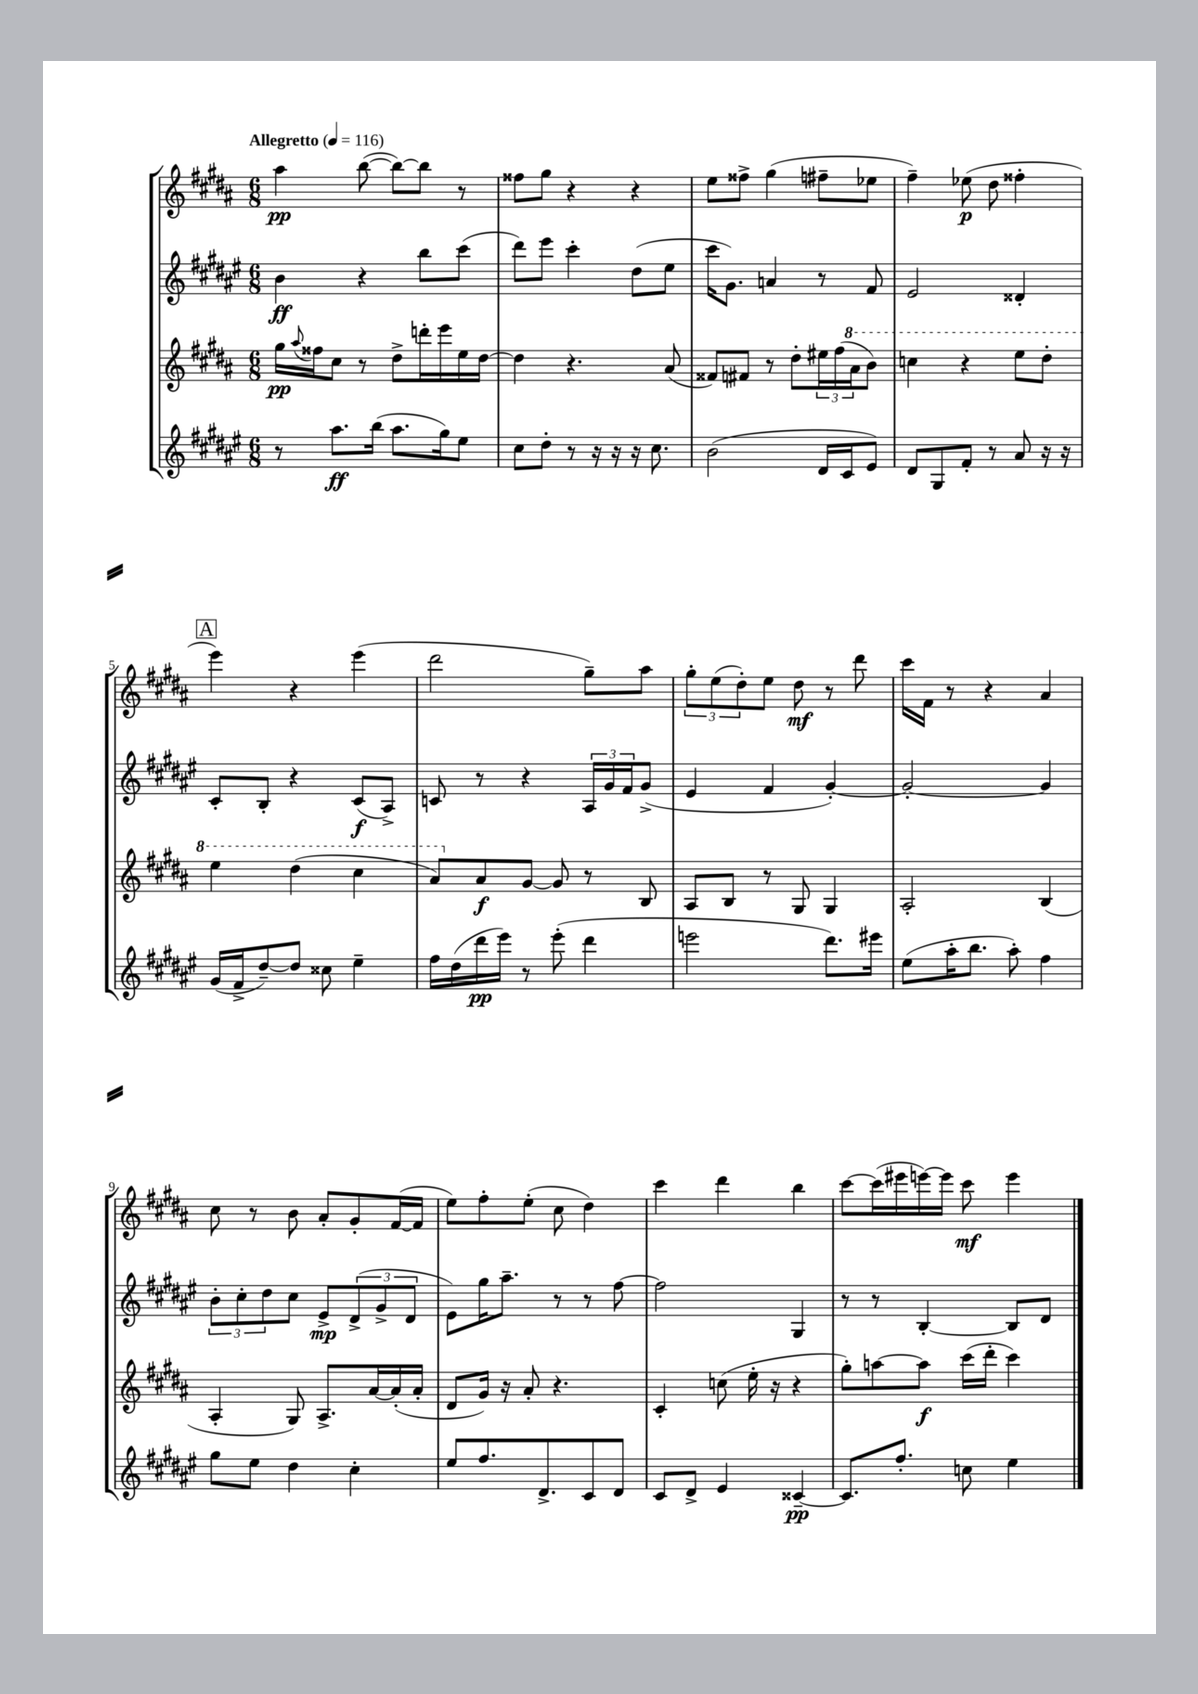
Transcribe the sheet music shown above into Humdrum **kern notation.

**kern	**dynam	**kern	**dynam	**kern	**dynam	**kern	**dynam
*part4	*part4	*part3	*part3	*part2	*part2	*part1	*part1
*staff4	*staff4	*staff3	*staff3	*staff2	*staff2	*staff1	*staff1
*clefG2	*	*clefG2	*	*clefG2	*	*clefG2	*
*k[f#c#g#d#a#e#]	*	*k[f#c#g#d#a#]	*	*k[f#c#g#d#a#e#]	*	*k[f#c#g#d#a#]	*
*M6/8	*	*M6/8	*	*M6/8	*	*M6/8	*
*MM116	*	*MM116	*	*MM116	*	*MM116	*
=1	=1	=1	=1	=1	=1	=1	=1
!	!	!	!	!	!	!LO:TX:a:B:t=Allegretto	!
8r	.	16gg#\LL	pp	4b\	ff	4aa#\	pp
.	.	8qqaa#/	.	.	.	.	.
.	.	16ff##X\J	.	.	.	.	.
8.aa#\L	ff	8cc#\J	.	.	.	.	.
.	.	8r	.	4r	.	([8bb\	.
(16bb\Jk	.	.	.	.	.	.	.
8.aa#\L	.	8dd#^\L	.	.	.	8bb\L_)	.
.	.	16dddn'\L	.	8bb\L	.	8bb\J]	.
16gg#\k)	.	16eee\	.	.	.	.	.
8ee#\J	.	16ee\	.	(8ccc#\J	.	8r	.
.	.	[16dd#\JJ	.	.	.	.	.
=2	=2	=2	=2	=2	=2	=2	=2
8cc#\L	.	4dd#\]	.	8ddd#\L)	.	8ff##X\L	.
8dd#'\J	.	.	.	8eee#\J	.	8gg#\J	.
8r	.	4.r	.	4ccc#'\	.	4r	.
16r	.	.	.	.	.	.	.
16r	.	.	.	.	.	.	.
16r	.	.	.	(8dd#\L	.	4r	.
8.cc#\	.	.	.	.	.	.	.
.	.	(8a#/	.	8ee#\J	.	.	.
=3	=3	=3	=3	=3	=3	=3	=3
(2b\	.	8f##X/L)	.	16ccc#\KL	.	8ee\L	.
.	.	.	.	8.g#\J)	.	.	.
.	.	8f#X/J	.	.	.	8ff##X^\J	.
.	.	8r	.	4an/	.	(4gg#\	.
.	.	8dd#'\L	.	.	.	.	.
16d#/LL	.	24ee#X\L	.	8r	.	8ff#X~\L	.
.	.	(24ff#\	.	.	.	.	.
16c#/J	.	.	.	.	.	.	.
*	*	*8va	*	*	*	*	*
.	.	24aa#\J	.	.	.	.	.
8e#/J)	.	8bb\J)	.	8f#/	.	8ee-X\J	.
=4	=4	=4	=4	=4	=4	=4	=4
8d#/L	.	4cccn\	.	2e#/	.	4ff#~\)	.
8G#/	.	.	.	.	.	.	.
8f#'/J	.	4r	.	.	.	(8ee-X\	p
8r	.	.	.	.	.	8dd#\	.
8a#/	.	8eee\L	.	4d##X'/	.	4ff##X'\	.
16r	.	8ddd#'\J	.	.	.	.	.
16r	.	.	.	.	.	.	.
!!LO:LB:g=z
!!LO:REH:place=s1:t=A
=5	=5	=5	=5	=5	=5	=5	=5
(16g#/LL	.	4eee\	.	8c#'/L	.	4eee\)	.
16f#^/J	.	.	.	.	.	.	.
[8dd#~/)	.	.	.	8B'/J	.	.	.
8dd#/J]	.	(4ddd#\	.	4r	.	4r	.
8cc##X\	.	.	.	.	.	.	.
4ee#~\	.	4ccc#\	.	(8c#/L	f	(4eee\	.
.	.	.	.	8A#^/J)	.	.	.
=6	=6	=6	=6	=6	=6	=6	=6
16ff#\LL	.	8aa#/L)	.	8cn/	.	2ddd#\	.
(16dd#\	.	.	.	.	.	.	.
*	*	*X8va	*	*	*	*	*
16ddd#\	pp	8a#/	f	8r	.	.	.
16eee#\JJ)	.	.	.	.	.	.	.
8r	.	[8g#/J	.	4r	.	.	.
(8eee#'\	.	8g#/]	.	.	.	.	.
4ddd#\	.	8r	.	24A#/LL	.	8gg#~\L)	.
.	.	.	.	24g#/	.	.	.
.	.	.	.	24f#/J	.	.	.
.	.	8B/	.	(8g#^/J	.	8aa#\J	.
=7	=7	=7	=7	=7	=7	=7	=7
2eeen\	.	8A#/L	.	4e#/	.	12gg#'\L	.
.	.	.	.	.	.	(12ee\	.
.	.	8B/J	.	.	.	.	.
.	.	.	.	.	.	12dd#'\)	.
.	.	8r	.	4f#/	.	8ee\J	.
.	.	8G#/	.	.	.	8dd#\	mf
8.ddd#\L)	.	4G#/	.	[4g#'/)	.	8r	.
.	.	.	.	.	.	8ddd#\	.
16eee#X\Jk	.	.	.	.	.	.	.
=8	=8	=8	=8	=8	=8	=8	=8
(8ee#\L	.	2A#'/	.	2g#'/_	.	16ccc#\LL	.
.	.	.	.	.	.	16f#\JJ	.
16aa#'\K	.	.	.	.	.	8r	.
8.bb\J	.	.	.	.	.	.	.
.	.	.	.	.	.	4r	.
8aa#'\)	.	.	.	.	.	.	.
4ff#\	.	(4B/	.	4g#/]	.	4a#/	.
!!LO:LB:g=z
=9	=9	=9	=9	=9	=9	=9	=9
8gg#\L	.	4A#'/	.	12b'\L	.	8cc#\	.
.	.	.	.	12cc#'\	.	.	.
8ee#\J	.	.	.	.	.	8r	.
.	.	.	.	12dd#\	.	.	.
4dd#\	.	8G#/)	.	8cc#\J	.	8b\	.
.	.	8.A#^/L	.	8e#^/L	mp	8a#'/L	.
4cc#'\	.	.	.	(12d#^/	.	8g#'/	.
.	.	[16a#/L	.	.	.	.	.
.	.	.	.	12g#^/	.	.	.
.	.	(16a#'/]	.	.	.	([16f#/L	.
.	.	.	.	12d#/J	.	.	.
.	.	16a#'/JJ	.	.	.	16f#/JJ]	.
=10	=10	=10	=10	=10	=10	=10	=10
8ee#/L	.	8d#/L	.	8e#\L)	.	8ee\L)	.
8.ff#/	.	16g#/Jk)	.	16gg#\K	.	8ff#'\	.
.	.	16r	.	8.aa#~\J	.	.	.
.	.	8a#'/	.	.	.	(8ee'\J	.
8.d#^/	.	.	.	.	.	.	.
.	.	4.r	.	8r	.	8cc#\	.
8c#/	.	.	.	8r	.	4dd#\)	.
8d#/J	.	.	.	[8ff#\	.	.	.
=11	=11	=11	=11	=11	=11	=11	=11
8c#/L	.	4c#'/	.	2ff#\]	.	4ccc#\	.
8d#^/J	.	.	.	.	.	.	.
4e#/	.	(8ccn\	.	.	.	4ddd#\	.
.	.	16ee'\	.	.	.	.	.
.	.	16r	.	.	.	.	.
[4c##X~/	pp	4r	.	4G#/	.	4bb\	.
=12	=12	=12	=12	=12	=12	=12	=12
8.c##/L]	.	8gg#'\L)	.	8r	.	[8ccc#\L	.
.	.	[8aan\	.	8r	.	(16ccc#\L]	.
8.ff#'/J	.	.	.	.	.	16eee#X\	.
.	.	8aa\J]	f	[4B'/	.	[16eeen\)	.
.	.	.	.	.	.	16eee\JJ]	.
8ccn\	.	(16ccc#\LL	.	.	.	8ccc#\	mf
.	.	16ddd#'\JJ	.	.	.	.	.
4ee#\	.	4ccc#\)	.	8B/L]	.	4eee\	.
.	.	.	.	8d#/J	.	.	.
==	==	==	==	==	==	==	==
*-	*-	*-	*-	*-	*-	*-	*-
